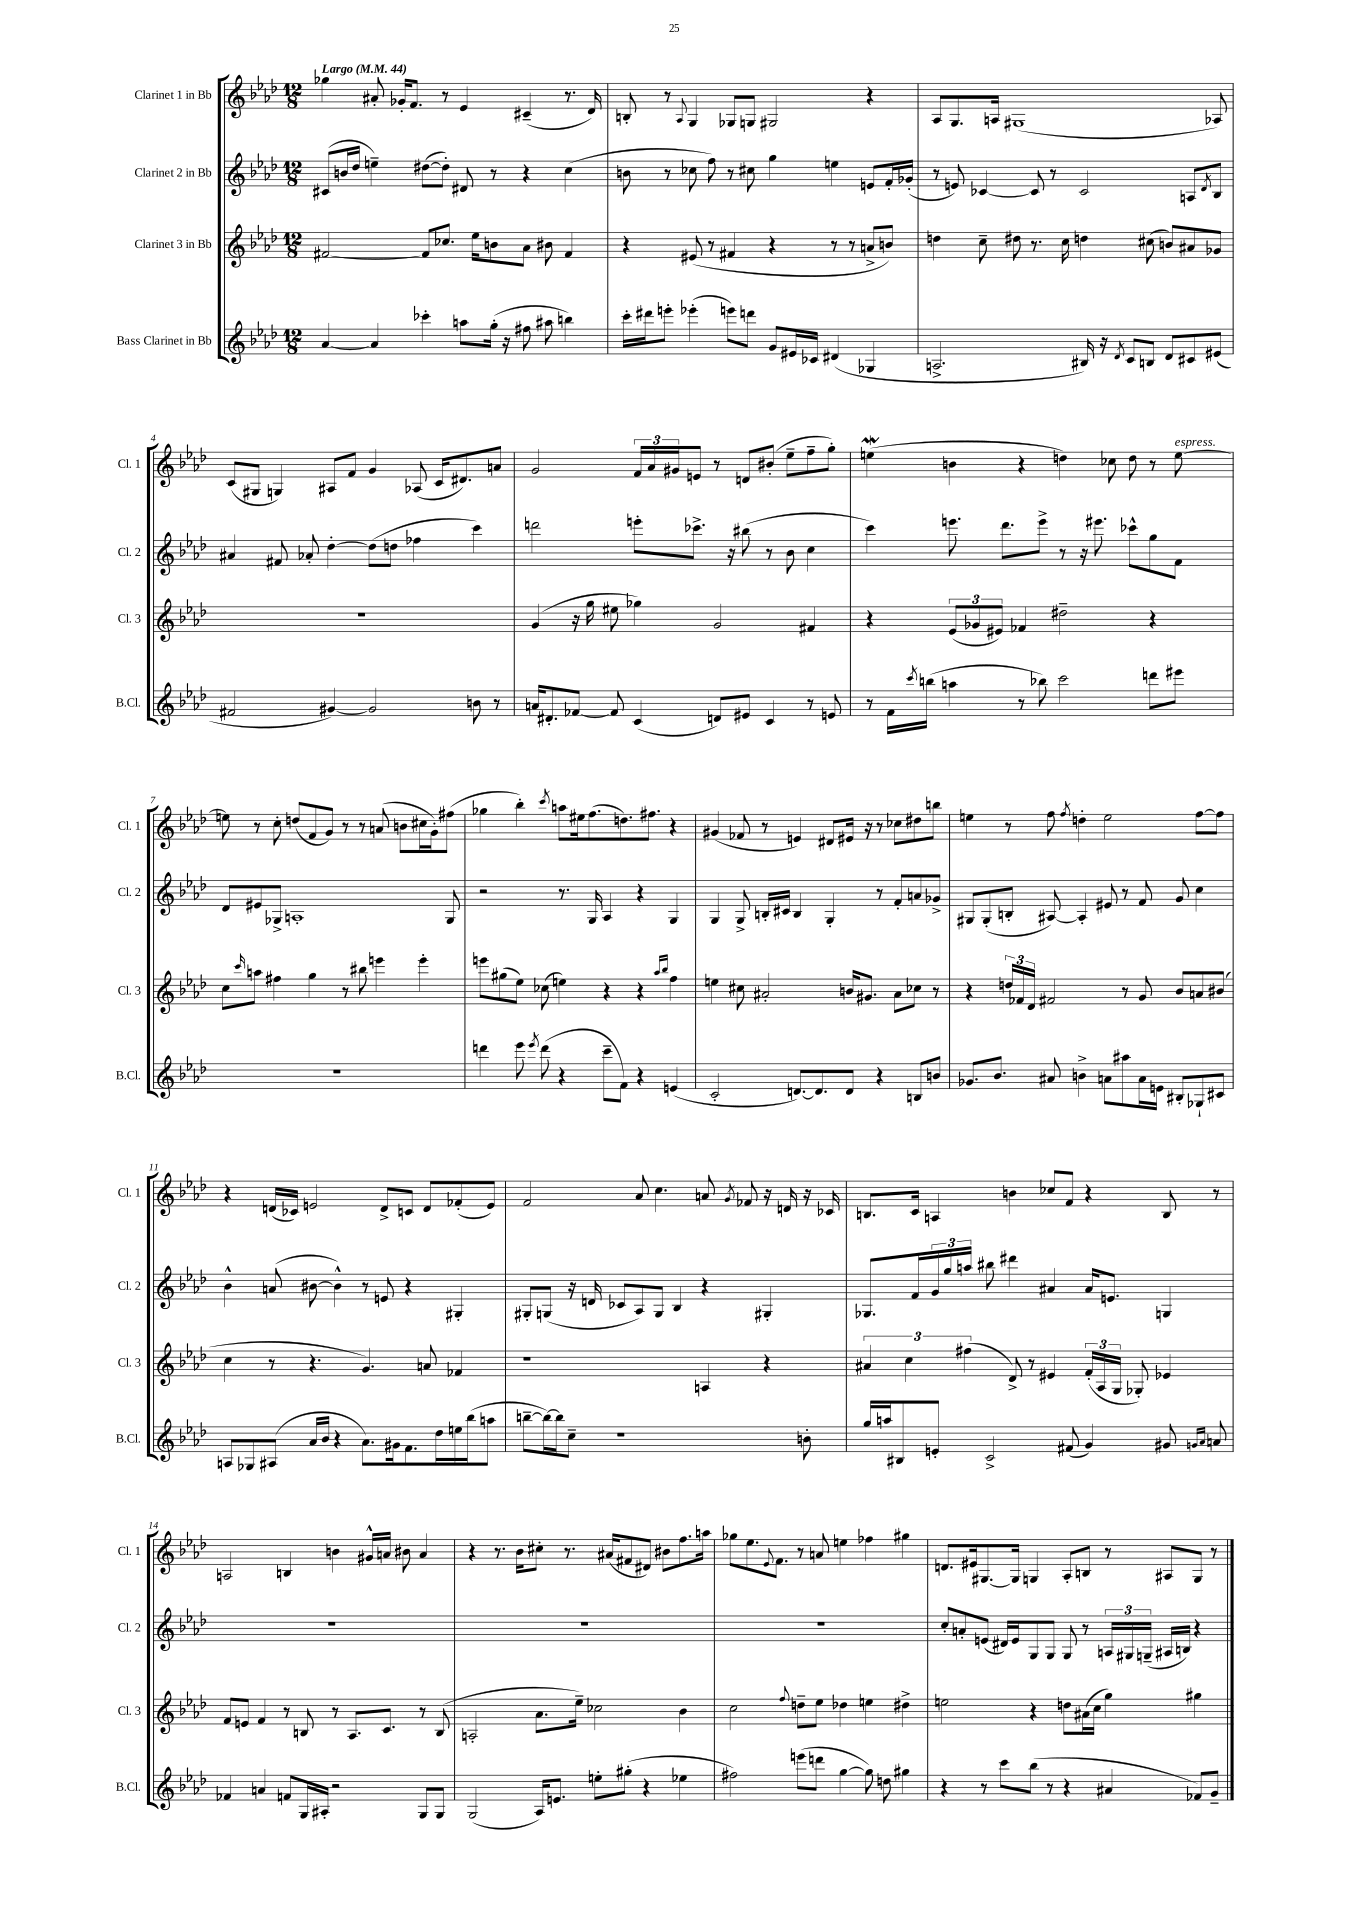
<<
\new StaffGroup <<
\new Staff = "s0" \with { instrumentName = "Clarinet 1 in Bb" shortInstrumentName = "Cl. 1" } {
    \clef treble \key aes \major \numericTimeSignature \time 12/8 \tempo "Largo" 4 = 44
    ges''4 ais'8-. ges'16-. f'8. r8 ees'4 cis'4--( r8. des'16) |
    b8-. r8 \appoggiatura { aes8 } g4 ges8 g8 gis2 r4 |
    aes8 g8. a16 gis1( aes8) |
    c'8( gis8 g4) ais8 f'8 g'4 aes8( c'16 dis'8.) a'8 |
    g'2 \tuplet 3/2 { f'16 aes'16 gis'16 } e'8 r8 d'8 bis'8-.( ees''8-- f''8-- g''8-.) |
    e''4\mordent( b'4 r4 d''4) ces''8 d''8 r8 e''8~^\markup { \italic "espress." } |
    e''8 r8 c''8-. d''8( f'8 g'8) r8 r8 a'8( b'8 cis''16 g'16-.) fis''8( |
    ges''4 bes''4-.) \acciaccatura { c'''8 } a''8 eis''16 f''8.( d''8.) fis''8. r4 |
    gis'4( fes'8 r8 e'4) dis'8 eis'16 r16 r8 ces''8 dis''8 b''8 |
    e''4 r8 f''8 \acciaccatura { f''8 } d''4-. e''2 f''8~ f''8 |
    r4 d'16( ces'16) e'2 d'8-> c'8 d'8 fes'8-.( e'8) |
    f'2 aes'8 c''4. a'8 \acciaccatura { g'8 } fes'8 r16 d'16 r16 ces'16 |
    b8. c'16 a4 b'4 ces''8 f'8 r4 b8 r8 |
    a2 b4 b'4 gis'16-^ a'16 bis'8 a'4 |
    r4 r8. bes'16 cis''8-. r8. ais'16( fis'8 dis'8) bis'8 f''8. a''16 |
    ges''8 ees''8. \appoggiatura { ees'8 } f'8. r8 a'8 e''4 fes''4 gis''4 |
    d'8. eis'16 gis8.~ gis16 g4 aes8-. b8 r8 ais8 g8 r8 \bar "|." |
}
\new Staff = "s1" \with { instrumentName = "Clarinet 2 in Bb" shortInstrumentName = "Cl. 2" } {
    \clef treble \key aes \major \numericTimeSignature \time 12/8
    cis'8( b'16 des''16 e''4--) dis''8~( dis''8-.) dis'8 r8 r4 c''4( |
    b'8 r8 ces''8 f''8) r8 cis''8 g''4 e''4 e'8 f'16-. ges'16-.( |
    r8 e'8) ces'4~ ces'8 r8 ces'2 a8 \acciaccatura { des'8 } bes8 |
    ais'4 fis'8 aes'8-. des''4~-. des''8( d''8 fes''4 c'''4) |
    d'''2 e'''8-. ces'''8.-> r16 bis''8( r8 bes'8 c''4 |
    c'''4) e'''8. des'''8. e'''8-> r8 r16 eis'''8. ces'''8-^ g''8 f'8 |
    des'8 eis'8 ges8-> a1-. ges8 |
    r2 r8. g16 aes4 r4 g4 |
    g4 g8-> b16-. cis'16 b4 g4-. r8 f'8-. a'8 ges'8-> |
    gis8 gis8-.( b8-. ais8~) ais4-. eis'8 r8 f'8 g'8 c''4 |
    bes'4-^ a'8( bis'8~ bis'4-^) r8 e'8 r4 gis4-. |
    gis8-. g8( r16 d'16 ces'8 aes8) g8 bes4 r4 gis4-. |
    ges8. f'16 \tuplet 3/2 { g'16 g''16 a''16 } bis''8 dis'''4 ais'4 ais'16 e'8. g4 |
    R1. |
    R1. |
    R1. |
    c''8-. a'8-. e'8( dis'16) e'16 g8 g8 g8 r8 \tuplet 3/2 { a16 gis16 g16--( } ais16 b16) r4 \bar "|." |
}
\new Staff = "s2" \with { instrumentName = "Clarinet 3 in Bb" shortInstrumentName = "Cl. 3" } {
    \clef treble \key aes \major \numericTimeSignature \time 12/8
    fis'2~ fis'8 ces''8. ees''16 b'8 aes'8 bis'8 fis'4 |
    r4 eis'8( r8 fis'4 r4 r8 r8 a'8-> b'8) |
    d''4 c''8-- dis''8 r8. c''16 d''4 cis''8( b'8) ais'8 ges'8 |
    R1. |
    g'4( r16 g''16 eis''8 ges''4) g'2 fis'4 |
    r4 \tuplet 3/2 { ees'8( ges'8 eis'8) } fes'4 dis''2-- r4 |
    c''8 \grace { c'''16 } a''8 fis''4 g''4 r8 bis''8 e'''4 e'''4-. |
    e'''8 gis''8( ees''8) ces''8( e''4) r4 r4 \grace { aes''16 bes''16 } f''4 |
    e''4 cis''8 ais'2-. b'16 gis'8. ais'8 ces''8 r8 |
    r4 \tuplet 3/2 { d''16 fes'16 des'16 } fis'2 r8 g'8 bes'8 a'8 bis'8( |
    c''4 r8 r4. g'4.) a'8 fes'4 |
    r1 a4 r4 |
    \tuplet 3/2 { ais'4 c''4 fis''4( } des'8->) r8 eis'4 \tuplet 3/2 { f'16-.( aes16 g16 } ges8-.) ees'4 |
    f'8 e'8 f'4 r8 b8 r8 aes8. c'8. r8 b8( |
    a2-. aes'8. ees''16--) ces''2 bes'4 |
    c''2 \appoggiatura { f''8 } d''8-- ees''8 des''4 e''4 dis''4-> |
    e''2 r4 d''8 ais'16( c''16 g''4) gis''4 \bar "|." |
}
\new Staff = "s3" \with { instrumentName = "Bass Clarinet in Bb" shortInstrumentName = "B.Cl." } {
    \clef treble \key aes \major \numericTimeSignature \time 12/8
    aes'4~ aes'4 ces'''4-. a''8 g''16-.( r16 fis''8 ais''8 b''4) |
    c'''16-. dis'''16 e'''8-. ees'''4-.( e'''8) d'''8 g'8 eis'16 ces'16 dis'4( ges4 |
    a2.-> bis16) r16 \acciaccatura { des'8 } c'8 b8 des'8 cis'8 eis'8( |
    fis'2 gis'4~) gis'2 b'8 r8 |
    a'16 dis'8.-. fes'8~ fes'8 c'4( d'8) eis'8 c'4 r8 e'8 |
    r8 f'16 \acciaccatura { c'''8 } b''16( a''4 r8 bes''8) c'''2 d'''8 eis'''8 |
    R1. |
    d'''4 ees'''8 \acciaccatura { ees'''8 } d'''8( r4 c'''8-- f'8) r4 e'4( |
    c'2-. d'8.~) d'8. d'8 r4 b8 b'8 |
    ges'8. bes'8. ais'8 b'4-> a'8 ais''8 a'16 e'16 bis8-. ges8-! cis'8 |
    a8 ges8 ais8( aes'16 bes'16 r4 aes'8.) gis'16 f'8. des''16 e''16 bes''16( a''8 |
    b''8~-- b''16~) b''16 c''8-- r1 b'8-. |
    g''16 a''16 bis8 e'8-. c'2-> fis'8( g'4) gis'8 \grace { g'16 aes'16 } a'8 |
    fes'4 a'4 f'8 g16 ais16-. r2 g8 g8 |
    g2( aes16) e'8. e''8-. gis''8-.( r4 ees''4 |
    fis''2) e'''8( d'''8 g''4~ g''8) d''8 gis''4 |
    r4 r8 c'''8 bes''8( r8 r4 ais'4 fes'8) g'8-- \bar "|." |
}
>>
>>
